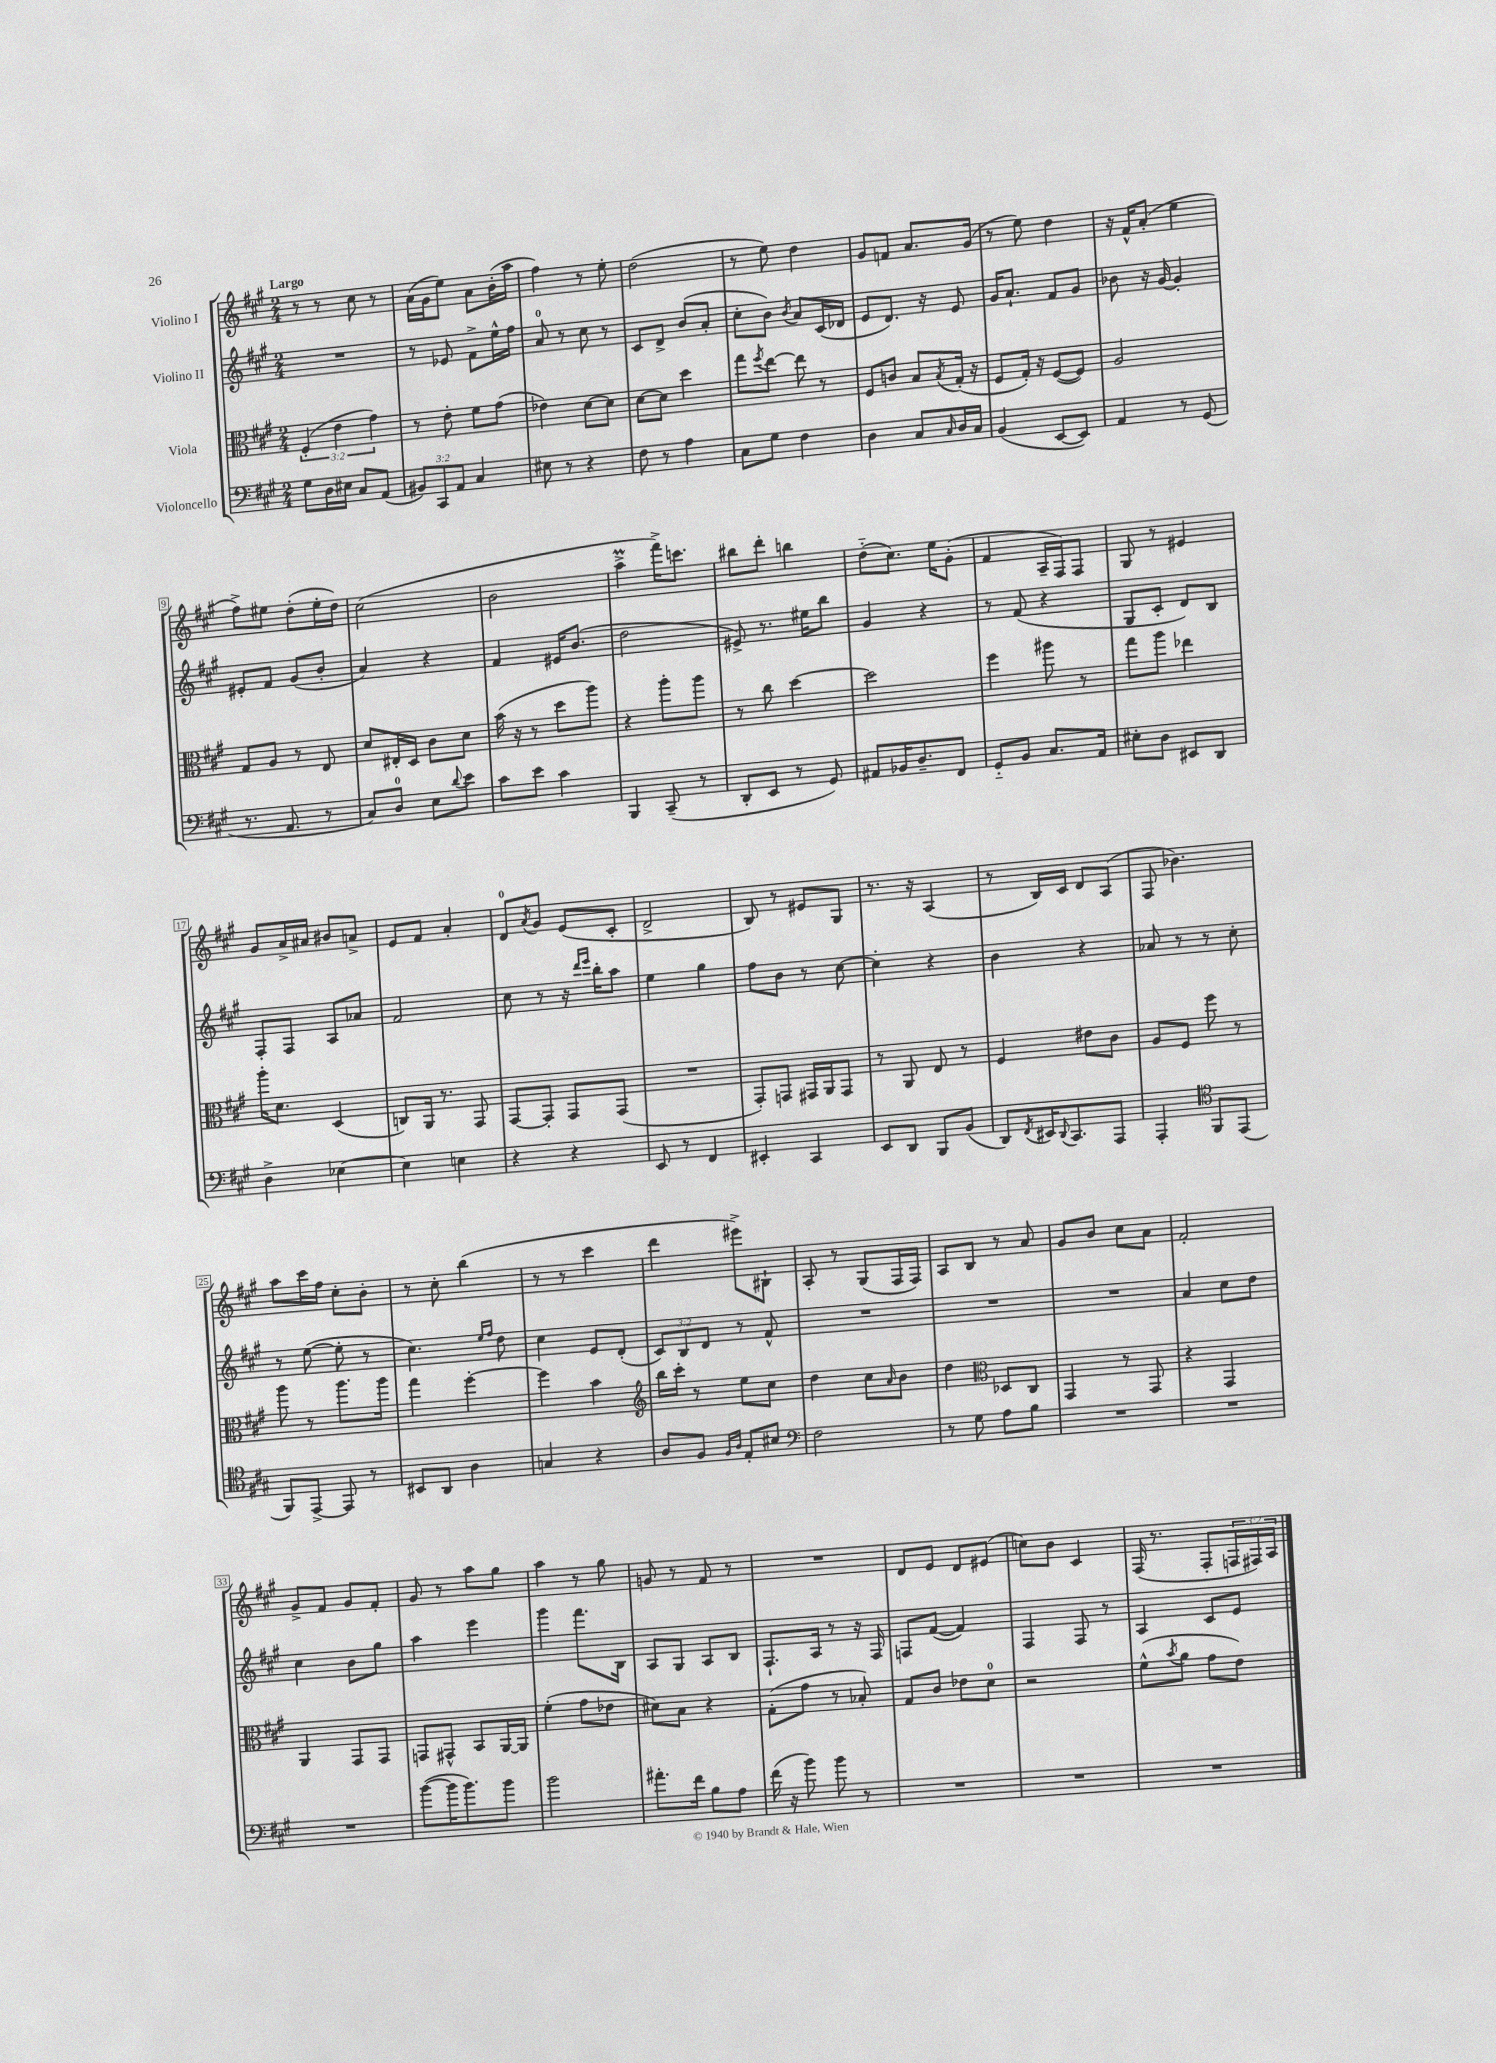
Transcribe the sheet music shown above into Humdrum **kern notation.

**kern	**kern	**kern	**kern
*part4	*part3	*part2	*part1
*staff4	*staff3	*staff2	*staff1
*I"Violoncello	*I"Viola	*I"Violino II	*I"Violino I
*clefF4	*clefC3	*clefG2	*clefG2
*k[f#c#g#]	*k[f#c#g#]	*k[f#c#g#]	*k[f#c#g#]
*M2/4	*M2/4	*M2/4	*M2/4
=1	=1	=1	=1
!	!	!	!LO:TX:a:B:t=Largo
8G#\L	(6F#'/	2r	8r
16D\L	.	.	8r
.	6e\	.	.
16E#X\JJ	.	.	.
8C#/L	.	.	8cc#\
.	6g#\)	.	.
(8AA/J	.	.	8r
=2	=2	=2	=2
12BB#X/L)	8r	8r	(16a\LL
.	.	.	16g#\J
12CC#/	.	.	.
.	8e'\	8e-X/	8ee\J)
12AA/J	.	.	.
4C#/	8f#\L	8f#^\L	8a\L
.	(8g#\J	16ee^^\L	(16b'\L
.	.	16ff#\JJ	16aa\JJ
=3	=3	=3	=3
8E#X\	4e-X\)	8a/	4ff#\)
8r	.	8r	.
4r	[8d\L	8cc#\	8r
.	8d\J]	8r	8ee'\
=4	=4	=4	=4
8F#\	[8d\L	8c#/L	(2dd\
8r	8d\J]	8d^/J	.
4A\	4dd\	(8b/L	.
.	.	8a'/J	.
=5	=5	=5	=5
8C#\L	8gg#\L	8cc#'\L	8r
.	8qff#/	.	.
8G#\J	[8ee\J	8b\J)	8ee\)
.	.	8qb/	.
4F#\	8ee\]	8a/L	4dd\
.	8r	(16c#/L	.
.	.	16d-X/JJ	.
=6	=6	=6	=6
4D\	8F#/L	8e/L	8g#/L
.	8cn/J	8.d/J)	8fn/J
8C#/L	8B/L	.	8.a/L
.	.	16r	.
16qqC#/	8qB/	.	.
16D/L	(16G#'/Jk	8e/	.
16C#/JJ	16r	.	(16g#/Jk
=7	=7	=7	=7
(4BB/	8F#/L	16g#/KL	8r
.	.	8.a`/J	.
.	16G#'/Jk)	.	8ee\)
.	16r	.	.
[8EE/L	([8F#/L	8f#/L	4dd\
8EE/J])	8F#/J])	8g#/J	.
=8	=8	=8	=8
4AA/	2A/	8b-X\	16r
.	.	.	16f#^^/KL
.	.	16r	(8a'/J
.	.	[16g#/	.
8r	.	4g#'/]	4ee\
(8GG#/	.	.	.
!!LO:LB:g=z
=9	=9	=9	=9
8.r	8G#/L	8e#X'/L	8ff#^\L)
.	8A/J	8f#/J	8ee#X\J
8.AA/	.	.	.
.	8r	(8g#/L	(8dd'\L
8r	8E/	8b'/J	16ee#'\L
.	.	.	16dd\JJ)
=10	=10	=10	=10
8C#/L)	8d/L	4a/)	(2cc#\
8D/J	16E#X'/L	.	.
.	16D/JJ	.	.
8E\L	8c#\L	4r	.
8qqd/	.	.	.
8e\J	8d\J	.	.
=11	=11	=11	=11
8c#\L	(16b\	4f#/	2b\
.	16r	.	.
8e\J	8r	.	.
4c#\	8dd\L	16e#X/KL	.
.	.	(8.b/J	.
.	8aa\J)	.	.
=12	=12	=12	=12
4BBB/	4r	2dd\	4aaM^\
(8CC#~/	8aa'\L	.	16fff#^\KL)
.	.	.	8.cccn\J
8r	8aa\J	.	.
=13	=13	=13	=13
8DD'/L	8r	8e#X^/)	8bb#X\L
8EE/J	8cc#\	8.r	8ddd'\J
8r	[4dd\	.	4bbn\
.	.	16ee#X\KL	.
8GG#/)	.	8bb\J	.
=14	=14	=14	=14
8AA#X/L	2dd\]	4g#/	(8dd\L
16BB-X/K	.	.	8.cc#\J)
8.D~/	.	.	.
.	.	4r	.
.	.	.	16ee\KL
8FF#/J	.	.	(8g#'\J
=15	=15	=15	=15
8GG#/L	4ff#\	8r	4f#/
8BB/J	.	(8f#/	.
8.C#/L	8aa#X\	4r	16A~/LL
.	.	.	16F#/J)
.	8r	.	8F#/J
16AA/Jk	.	.	.
=16	=16	=16	=16
8E#X'\L	8gg#\L	8G#/L	8G#/
8D\J	8aa\J	8c#'/J	8r
8EE#X/L	4ee-X\	8d/L)	4e#X/
8DD/J	.	8B/J	.
!!LO:LB:g=z
=17	=17	=17	=17
4D^\	16aa'\KL	8F#'/L	8g#/L
.	8.d\J	.	.
.	.	8F#/J	16a^/L
.	.	.	16a#X/JJ
[4E-X\	(4D/	8A/L	8b#X/L
.	.	8a-X/J	8an^/J
=18	=18	=18	=18
4E-\]	8Cn/L)	2f#/	8e/L
.	16AA/Jk	.	8f#/J
.	8.r	.	.
4En\	.	.	4a'/
.	8GG#/	.	.
=19	=19	=19	=19
4r	[8GG#/L	8cc#\	8d/L
.	.	.	8qa/
.	8GG#'/J]	8r	8g#/J
4r	8GG#/L	16r	(8e/L
.	.	16qqddd/LL	.
.	.	16qqeee/JJ	.
.	.	16bb'\KL	.
.	(8GG#/J	8aa\J	8c#'/J
=20	=20	=20	=20
8EE/	2r	4ee\	2d^/
8r	.	.	.
4FF#/	.	4gg#\	.
=21	=21	=21	=21
4EE#X'/	8GG#'/L)	8ff#\L	8B/)
.	8GGn/J	8b\J	8r
4CC#/	16GG#X/LL	8r	8e#X/L
.	16AA/J	.	.
.	8GG#/J	[8cc#\	8G#/J
=22	=22	=22	=22
8EE/L	8r	4cc#'\]	8.r
8DD/J	8AA/	.	.
.	.	.	16r
8BBB/L	8E/	4r	(4A/
(8BB/J	8r	.	.
=23	=23	=23	=23
8DD/L)	4F#/	4b\	8r
8qFF#/	.	.	.
16EE#X/K	.	.	16B/LL)
8qqDD/	.	.	.
8.CC#/	.	.	16c#/JJ
.	8e#X\L	4r	8d/L
8AAA/J	8c#\J	.	(8A/J
=24	=24	=24	=24
4AAA'/	8A/L	8a-X/	8F#/
.	8F#/J	8r	4.b-X\)
*clefC4	*	*	*
8FF#/L	8ff#\	8r	.
(8EE/J	8r	8cc#'\	.
!!LO:LB:g=z
=25	=25	=25	=25
8FF#/L)	8aa\	8r	8aa\L
[8EE^/J	8r	([8ee\	16ccc#\L
.	.	.	16ff#\JJ
8EE/]	8.aa\L	8ee'\]	8cc#'\L
8r	.	8r	8b'\J
.	16aa\Jk	.	.
=26	=26	=26	=26
8BB#X/L	4gg#\	4.cc#\)	8r
8AA/J	.	.	8cc#'\
4A\	[4ff#'\	.	(4bb\
.	.	16qqee/LL	.
.	.	16qqff#/JJ	.
.	.	8dd\	.
=27	=27	=27	=27
4Gn/	4ff#\]	4cc#\	8r
.	.	.	8r
4r	4b\	8e/L	4ccc#\
.	.	(8d'/J	.
=28	=28	=28	=28
*	*clefG2	*	*
8A/L	16bb\LL	12c#/L)	4ddd\
.	16ccc#'\JJ	.	.
.	.	12B/	.
8F#/J	8r	.	.
.	.	12d/J	.
16qqF#/LL	.	.	.
16qqA/JJ	.	.	.
8E'/L	8ee\L	8r	8eee#X^\L)
8B#X/J	8cc#\J	8f#^^/	8B#X`\J
=29	=29	=29	=29
*clefF4	*	*	*
2F#\	4dd\	2r	8A'/
.	.	.	8r
.	8cc#\L	.	(8G#/L
.	16qqa/	.	.
.	8b\J	.	16F#/L
.	.	.	16F#/JJ)
=30	=30	=30	=30
8r	4dd\	2r	8A/L
8G#\	.	.	8B/J
*	*clefC3	*	*
8A\L	8D-X/L	.	8r
8B\J	8C#/J	.	8a/
=31	=31	=31	=31
2r	4GG#/	2r	8g#/L
.	.	.	8b/J
.	8r	.	8cc#\L
.	8GG#/	.	8a\J
=32	=32	=32	=32
2r	4r	4a/	2f#'/
.	4GG#/	8cc#\L	.
.	.	8dd\J	.
!!LO:LB:g=z
=33	=33	=33	=33
2r	4AA/	4cc#\	8g#^/L
.	.	.	8f#/J
.	8GG#/L	8b\L	8g#/L
.	8GG#/J	8gg#\J	8f#'/J
=34	=34	=34	=34
([8b\L	8GGn/L	4aa\	8g#/
16b\K]	8GG#X^^/J	.	8r
8.b\)	.	.	.
.	8BB/L	4eee\	8aa\L
8b\J	[16AA/L	.	8gg#\J
.	16AA/JJ]	.	.
=35	=35	=35	=35
2b\	(4f#'\	4ggg#\	4aa\
.	8g#\L	8.fff#\L	8r
.	8e-X\J	.	8gg#\
.	.	16B\Jk	.
=36	=36	=36	=36
8.a#X'\L	8d#X\L)	8A/L	8gn/
.	8B\J	8G#/J	8r
16f#\Jk	.	.	.
8B\L	4r	8A/L	8f#/
8A\J	.	8B/J	8r
=37	=37	=37	=37
(16f#\	(8G#'\L	8.F#`/L	2r
16r	.	.	.
8b\)	8g#\J	.	.
.	.	16A/Jk	.
8b\	8r	8r	.
8r	8B-X'/)	16r	.
.	.	16F#/	.
=38	=38	=38	=38
2r	8G#/L	8Fn/L	8d/L
.	8c#/J	([8f#/J	8e/J
.	8e-X\L	4f#/])	8d/L
.	8d\J	.	(8e#X/J
=39	=39	=39	=39
2r	2r	4F#/	8ccn\L)
.	.	.	8b\J
.	.	8F#/	4c#/
.	.	8r	.
=40	=40	=40	=40
2r	(8f#^^\L	4A/	(16F#/
.	.	.	8.r
.	8qb/	.	.
.	8a\J	.	.
.	8g#\L	8c#/L	8F#'/L
.	8e\J)	8e/J	24Fn/L
.	.	.	24F#X/)
.	.	.	24A/JJ
==	==	==	==
*-	*-	*-	*-
